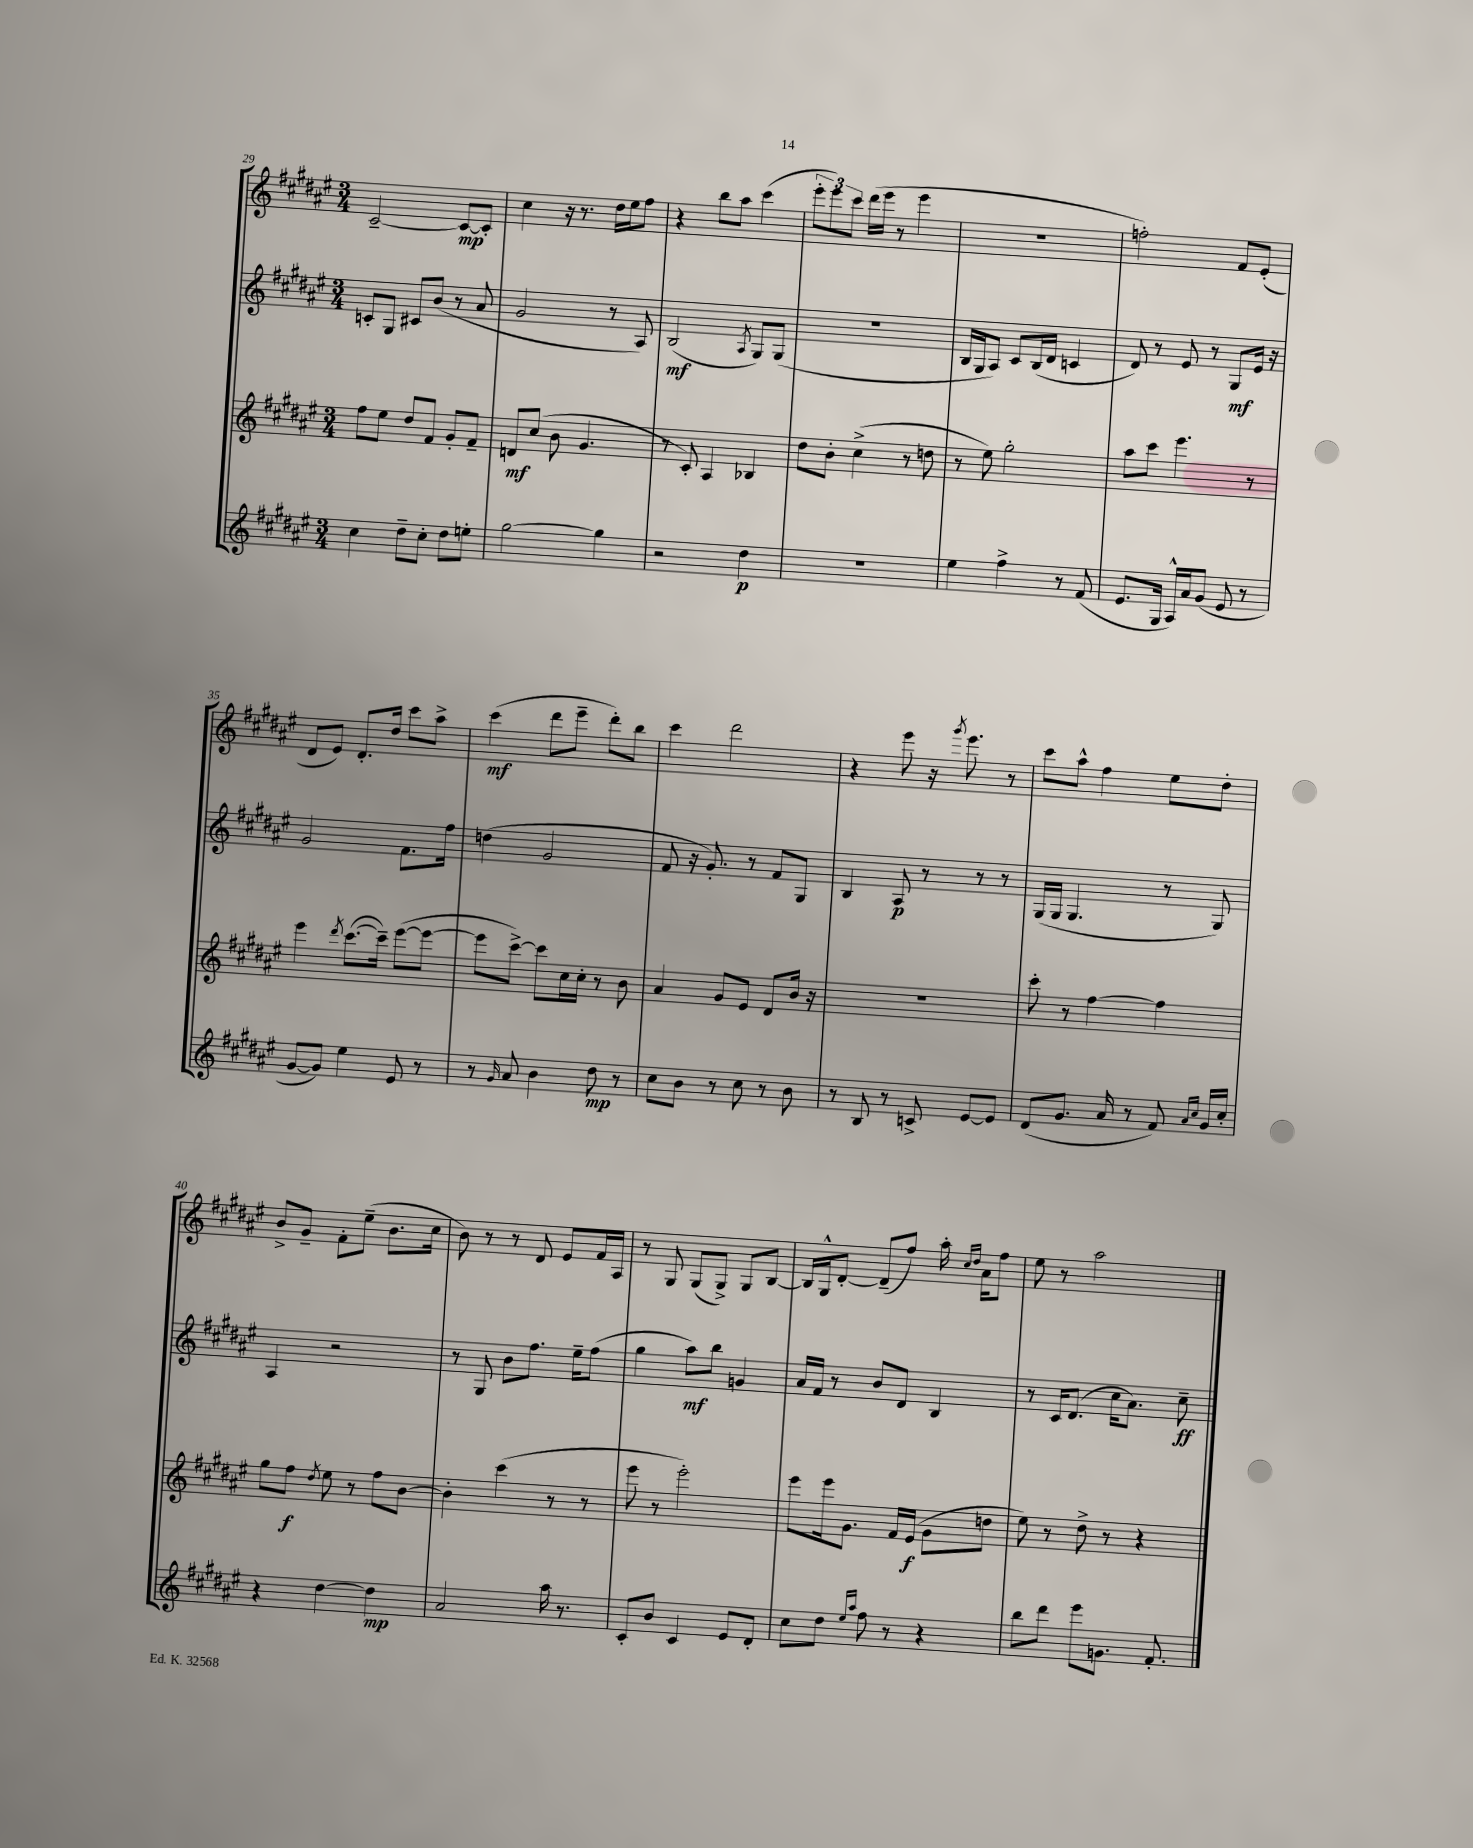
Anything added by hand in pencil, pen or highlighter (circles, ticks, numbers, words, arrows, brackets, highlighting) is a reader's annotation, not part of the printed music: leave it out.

**kern	**kern	**kern	**kern
*staff4	*staff3	*staff2	*staff1
*clefG2	*clefG2	*clefG2	*clefG2
*k[f#c#g#d#a#e#]	*k[f#c#g#d#a#e#]	*k[f#c#g#d#a#e#]	*k[f#c#g#d#a#e#]
*M3/4	*M3/4	*M3/4	*M3/4
4cc#	8ff#	8c'	[2c#~
.	8ee#	8G#	.
8dd#~	8dd#	8c#	.
8cc#'	8f#	(8b	.
8dd#	8g#'	8r	8c#_
8ee'	8f#~	8a#	8c#']
=	=	=	=
[2gg#	8d	2g#	4cc#
.	(8cc#	.	.
.	8b	.	16r
.	.	.	8.r
.	4.g#	.	.
4gg#]	.	8r	16dd#
.	.	.	16ee#
.	.	8A#)	8ff#
=	=	=	=
2r	8r	(2B	4r
.	8c#')	.	.
.	4A#	.	8bb
.	.	.	8aa#
.	.	8qA#	.
4dd#	4B-	8G#)	(4ccc#
.	.	(8G#	.
=	=	=	=
2.r	8dd#	2.r	12eee#'
.	.	.	12eee#)
.	8b'	.	.
.	.	.	12ccc#
.	(4cc#^	.	(16ddd#
.	.	.	16eee#
.	.	.	8r
.	8r	.	4eee#
.	8dd	.	.
=	=	=	=
4ee#	8r	16B	2.r
.	.	16G#	.
.	8ee#)	8A#)	.
4ff#^	2gg#'	8c#	.
.	.	(16B	.
.	.	16d#	.
8r	.	4c	.
(8f#	.	.	.
=	=	=	=
8.e#	8aa#	8d#)	2ff')
.	8ccc#	8r	.
16G#	.	.	.
16A#^^)	4.eee#	8e#	.
16a#	.	.	.
(8g#	.	8r	.
8e#	.	8G#	8f#
8r	8r	16e#	(8e#'
.	.	16r	.
=	=	=	=
[8g#	4eee#	2g#	8d#
8g#])	.	.	8e#)
.	8qddd#	.	.
4ee#	([8.ccc#	.	8.d#'
.	16ccc#~])	.	16dd#
8e#	([8eee#	8.f#	8ccc#
8r	8eee#_	.	8aa#^
.	.	16ff#	.
=	=	=	=
8r	8eee#]	(4dd	(4ccc#
16qqg#	.	.	.
8a#	[8ccc#^)	.	.
4b	8ccc#]	2g#	8ddd#
.	16cc#	.	8eee#~
.	16cc#'	.	.
8dd#	8r	.	8ddd#')
8r	8b	.	8bb
=	=	=	=
8cc#	4a#	8f#	4ccc#
8b	.	16r	.
.	.	8.g#')	.
8r	8g#	.	2ddd#
8cc#	8e#	8r	.
8r	8d#	8f#	.
8b	16b	8G#	.
.	16r	.	.
=	=	=	=
8r	2.r	4B	4r
8B	.	.	.
8r	.	8A#	8eee#
8c^	.	8r	16r
.	.	.	8qggg#
.	.	.	8.eee#
[8e#	.	8r	.
8e#]	.	8r	8r
=	=	=	=
(8d#	8ccc#'	(16G#	8ccc#
.	.	16G#	.
8.g#	8r	4.G#	8aa#^^
.	[4ff#	.	4ff#
16a#	.	.	.
8r	.	.	.
8f#)	4ff#]	8r	8ee#
16qqa#	.	.	.
16qqcc#	.	.	.
16g#	.	8G#)	8dd#'
16cc#'	.	.	.
=	=	=	=
4r	8gg#	4A#	8b^
.	8ff#	.	8g#~
.	8qdd#	.	.
[4dd#	8ee#	2r	8f#'
.	8r	.	(8ee#~
4dd#]	8ff#	.	8.b
.	[8b	.	.
.	.	.	16cc#
=	=	=	=
2a#	4b']	8r	8b)
.	.	8G#	8r
.	(4ccc#	8b	8r
.	.	8.ff#	8d#
16aa#	8r	.	8e#
8.r	.	16ee#~	.
.	8r	(8ff#	16f#
.	.	.	16A#
=	=	=	=
8c#'	8eee#	4gg#	8r
8b	8r	.	8G#
4c#	2eee#')	8aa#)	(8G#
.	.	8bb	8G#^)
8e#	.	4g	8G#
8d#'	.	.	[8B
=	=	=	=
8cc#	8eee#	16a#	16B]
.	.	16f#	16G#^^
8dd#	16eee#	8r	[8d#'
.	8.g#	.	.
16qqee#	.	.	.
16qqaa#	.	.	.
8ff#	.	8b	(8d#~]
8r	16f#	8d#	8ff#)
.	(16e#	.	.
4r	8g#	4B	16aa#'
.	.	.	16qqcc#
.	.	.	16qqdd#
.	.	.	16a#
.	8dd	.	8ff#
=	=	=	=
8bb	8ee#)	8r	8ee#
8ddd#	8r	16c#	8r
.	.	(8.d#	.
8eee#	8dd#^	.	2aa#
8.g	8r	16cc#	.
.	.	8.a#)	.
.	4r	.	.
8.f#'	.	.	.
.	.	8cc#~	.
==	==	==	==
*-	*-	*-	*-
